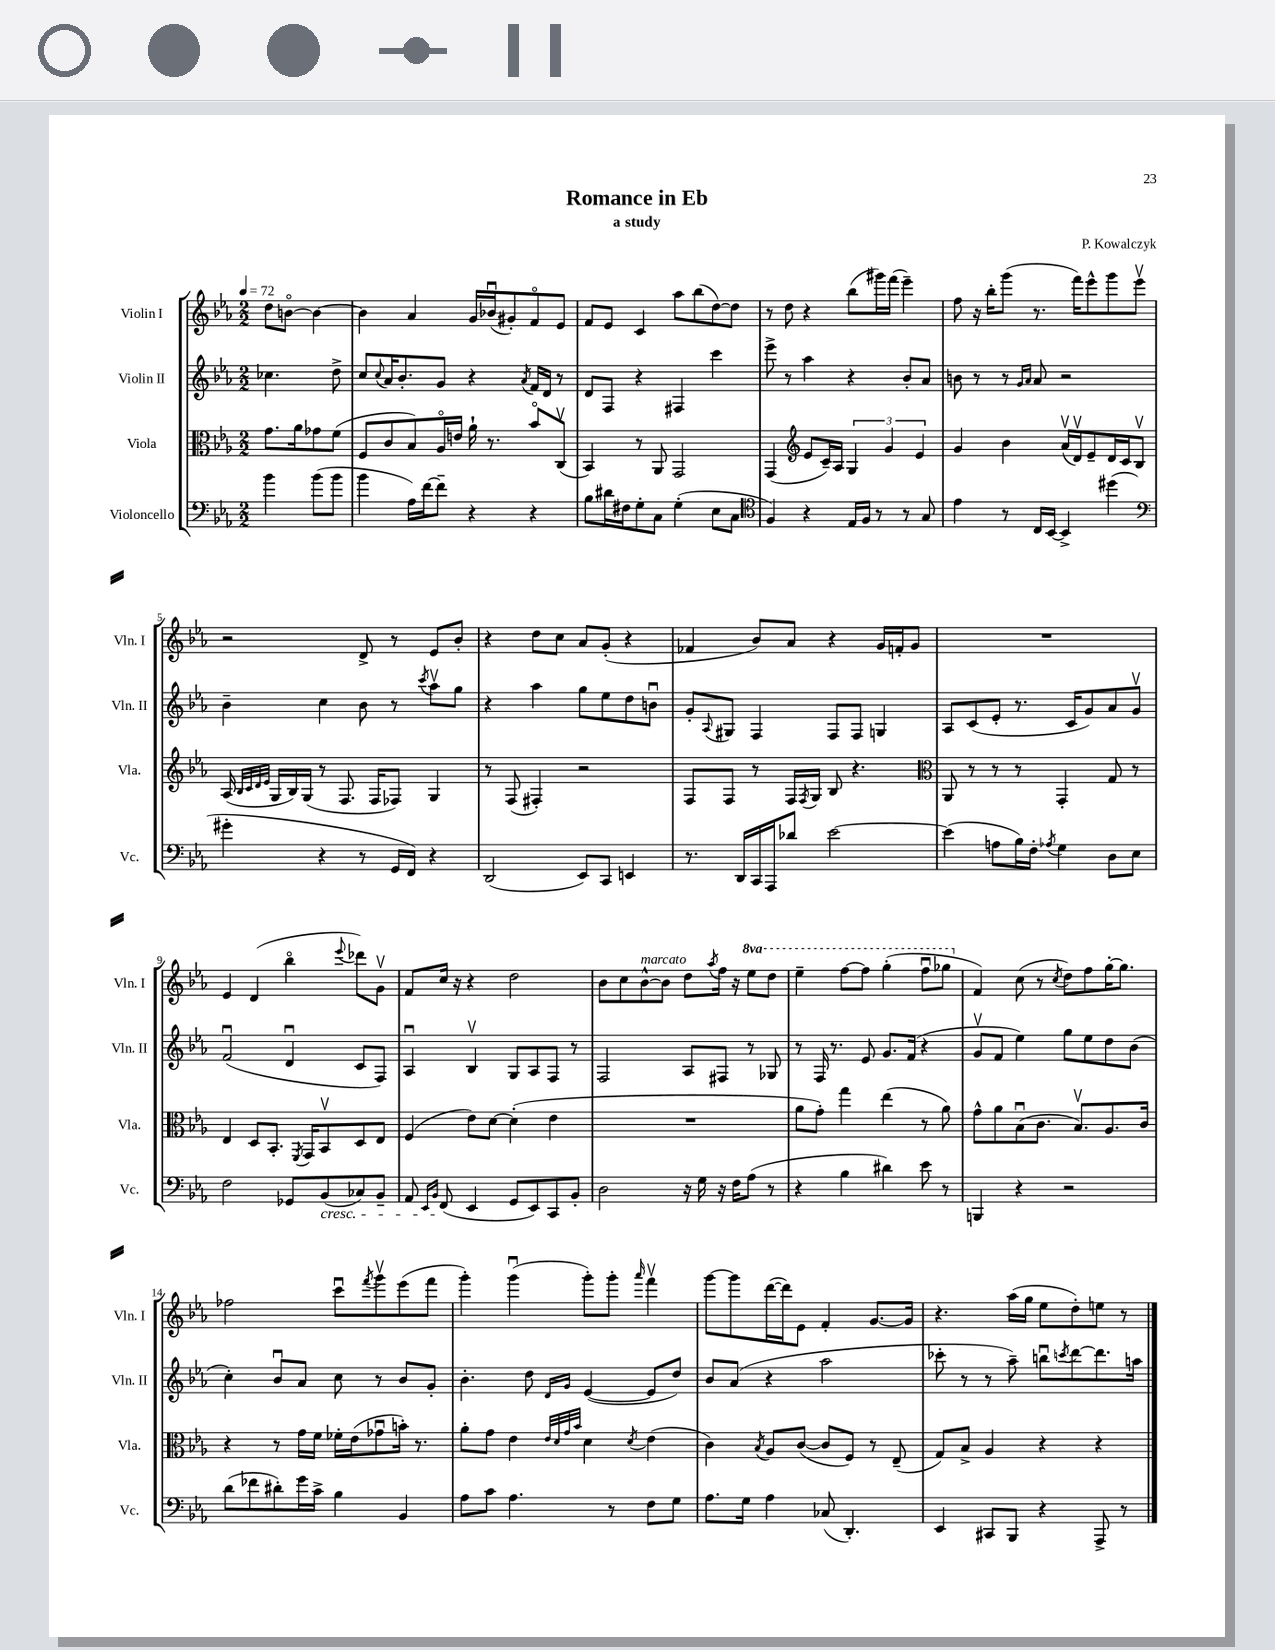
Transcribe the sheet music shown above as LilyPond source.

\header { title = "Romance in Eb" composer = "P. Kowalczyk" subtitle = "a study" }
<<
\new StaffGroup <<
\new Staff = "s0" \with { instrumentName = "Violin I" shortInstrumentName = "Vln. I" } {
    \clef treble \key ees \major \numericTimeSignature \time 2/2 \set Staff.ottavationMarkups = #ottavation-simple-ordinals \partial 2 \tempo 4 = 72
    d''8 b'8~\flageolet b'4~ |
    b'4 aes'4 g'16 bes'16\downbow( gis'8-.) f'8\flageolet ees'8 |
    f'8 ees'8 c'4 aes''8 bes''8( d''8~) d''8 |
    r8 d''8 r4 bes''8( gis'''16) f'''16( ees'''4--) |
    f''8 r16 bes''16-. g'''8( r8. f'''16) ees'''8-^ g'''8 ees'''8\upbow |
    r2 d'8-> r8 ees'8 bes'8-. |
    r4 d''8 c''8 aes'8 g'8-.( r4 |
    fes'4 bes'8) aes'8 r4 g'16 f'16-. g'8 |
    R1 |
    ees'4 d'4( bes''4\flageolet \appoggiatura { ees'''8 } des'''8) g'8\upbow |
    f'8 c''16 r16 r4 d''2 |
    bes'8 c''8 bes'8~-^^\markup { \italic "marcato" } bes'8 d''8 \acciaccatura { aes''8 } f''16 r16 \ottava #1 ees'''8 d'''8 |
    ees'''4-- f'''8~ f'''8 g'''4-.( f'''8\downbow ges'''8 \ottava #0 |
    f'4) c''8( r8 \acciaccatura { c''8 } d''8) f''8 g''16~-. g''8. |
    fes''2 c'''8\downbow \acciaccatura { f'''8 } g'''8\upbow ees'''8( f'''8 |
    g'''4-.) g'''4\downbow( g'''8-.) g'''8-. \grace { aes'''16 } f'''4\upbow |
    g'''8~ g'''8 d'''16~( d'''16) ees'8 f'4-. g'8.~ g'16 |
    r4. aes''16( g''16 ees''8 d''8-.) e''8 r8 \bar "|." |
}
\new Staff = "s1" \with { instrumentName = "Violin II" shortInstrumentName = "Vln. II" } {
    \clef treble \key ees \major \numericTimeSignature \time 2/2 \partial 2
    ces''4. d''8-> |
    c''8 \appoggiatura { c''8 } aes'16 bes'8.-. g'8 r4 \acciaccatura { aes'8 } f'16 d'16 r8 |
    d'8 f8 r4 fis4 c'''4 |
    ees'''8-> r8 aes''4 r4 bes'8-. aes'8 |
    b'8 r8 r8 \grace { g'16 aes'16 } aes'8 r2 |
    bes'4-- c''4 bes'8 r8 \acciaccatura { c'''8 } aes''8\upbow g''8 |
    r4 aes''4 g''8 ees''8 d''8 b'8\downbow |
    g'8-. \appoggiatura { aes8 } gis8 f4 f8 f8 g4 |
    aes8 c'8( ees'8-. r8. c'16 g'8) aes'8 g'8\upbow |
    f'2\downbow( d'4\downbow c'8 f8) |
    aes4\downbow bes4\upbow g8 aes8 f8 r8 |
    f2 aes8 fis8 r8 ges8 |
    r8 f16 r8. ees'8 g'8. f'16( r4 |
    g'8\upbow f'8 ees''4) g''8 ees''8 d''8 bes'8( |
    c''4-.) bes'8\downbow aes'8 c''8 r8 bes'8 g'8-. |
    bes'4.-. d''8 \grace { d'16 g'16 } ees'4~( ees'8 d''8) |
    bes'8 aes'8( r4 aes''2 |
    ces'''8-. r8 r8 aes''8--) b''8\downbow \acciaccatura { c'''8 } d'''8~ d'''8. a''16 \bar "|." |
}
\new Staff = "s2" \with { instrumentName = "Viola" shortInstrumentName = "Vla." } {
    \clef alto \key ees \major \numericTimeSignature \time 2/2 \partial 2
    g'8. aes'16 ges'8 f'8( |
    f8 c'8 bes8) aes16\flageolet e'16 aes'16-! r8. bes'8\flageolet c8\upbow( |
    bes,4) r8 aes,8 g,2 |
    g,4( \clef treble ees'8 c'16--) aes16 \tuplet 3/2 { g4 g'4 ees'4 } |
    g'4 bes'4 aes'16\upbow( d'16\upbow) ees'8-- d'16 c'16 bes8\upbow |
    aes16( \grace { bes32 c'32 d'32 ees'32 } g16 bes16) g16( r8 f8. f16 fes8) g4 |
    r8 f8( fis4-.) r2 |
    f8 f8 r8 f16 \acciaccatura { f8 } g16 bes8 r4. |
    \clef alto aes,8 r8 r8 r8 g,4-. g8 r8 |
    ees4 d8 bes,8.-. \acciaccatura { f,8 } g,16 bes,8\upbow d8 ees8 |
    f4( ees'8) d'8~ d'4-.( ees'4 |
    R1 |
    aes'8 g'8-.) g''4 ees''4( r8 aes'8) |
    g'8-^ aes'8 bes8\downbow( c'8. bes8.\upbow) aes8. c'16 |
    r4 r8 g'16 f'16 fes'16-. ees'16( ges'8\downbow b'16-.) r8. |
    aes'8-. g'8 ees'4 \grace { ees'32 d'32 g'32 bes'32 } d'4 \acciaccatura { d'8 } ees'4( |
    c'4) \acciaccatura { bes8 } aes8 c'8~( c'8 f8) r8 ees8--( |
    g8) bes8-> aes4 r4 r4 \bar "|." |
}
\new Staff = "s3" \with { instrumentName = "Violoncello" shortInstrumentName = "Vc." } {
    \clef bass \key ees \major \numericTimeSignature \time 2/2 \partial 2
    bes'4 bes'8( bes'8 |
    bes'4 aes16) f'16~ f'8-- r4 r4 |
    bes8 dis'16 fis16 g8-. c8 g4-.( ees8 c8 |
    \clef tenor f4) r4 ees16 f16 r8 r8 g8 |
    ees'4 r8 c16 bes,16~ bes,4-> dis''4( |
    \clef bass gis'4-. r4 r8 g,16 f,16) r4 |
    d,2( ees,8) c,8 e,4 |
    r8. d,16 c,16 aes,,16 des'8 ees'2~ |
    ees'4( a8 bes16) f16-. \acciaccatura { aes8 } g4 d8 ees8 |
    f2 ges,8 bes,8\cresc( ces8) bes,8-- |
    aes,8 \grace { ees,16 bes,16 } f,8\!( ees,4 g,8 ees,8) c,8 bes,8-. |
    d2 r16 g16 r16 f16 aes8( r8 |
    r4 bes4 dis'4) ees'8 r8 |
    b,,4 r4 r2 |
    d'8( fes'8 dis'8-.) g'16 c'16-> bes4 bes,4 |
    aes8 c'8 aes4. r8 f8 g8 |
    aes8. g16 aes4 ces8( d,4.-.) |
    ees,4 cis,8 bes,,8 r4 aes,,8-> r8 \bar "|." |
}
>>
>>
